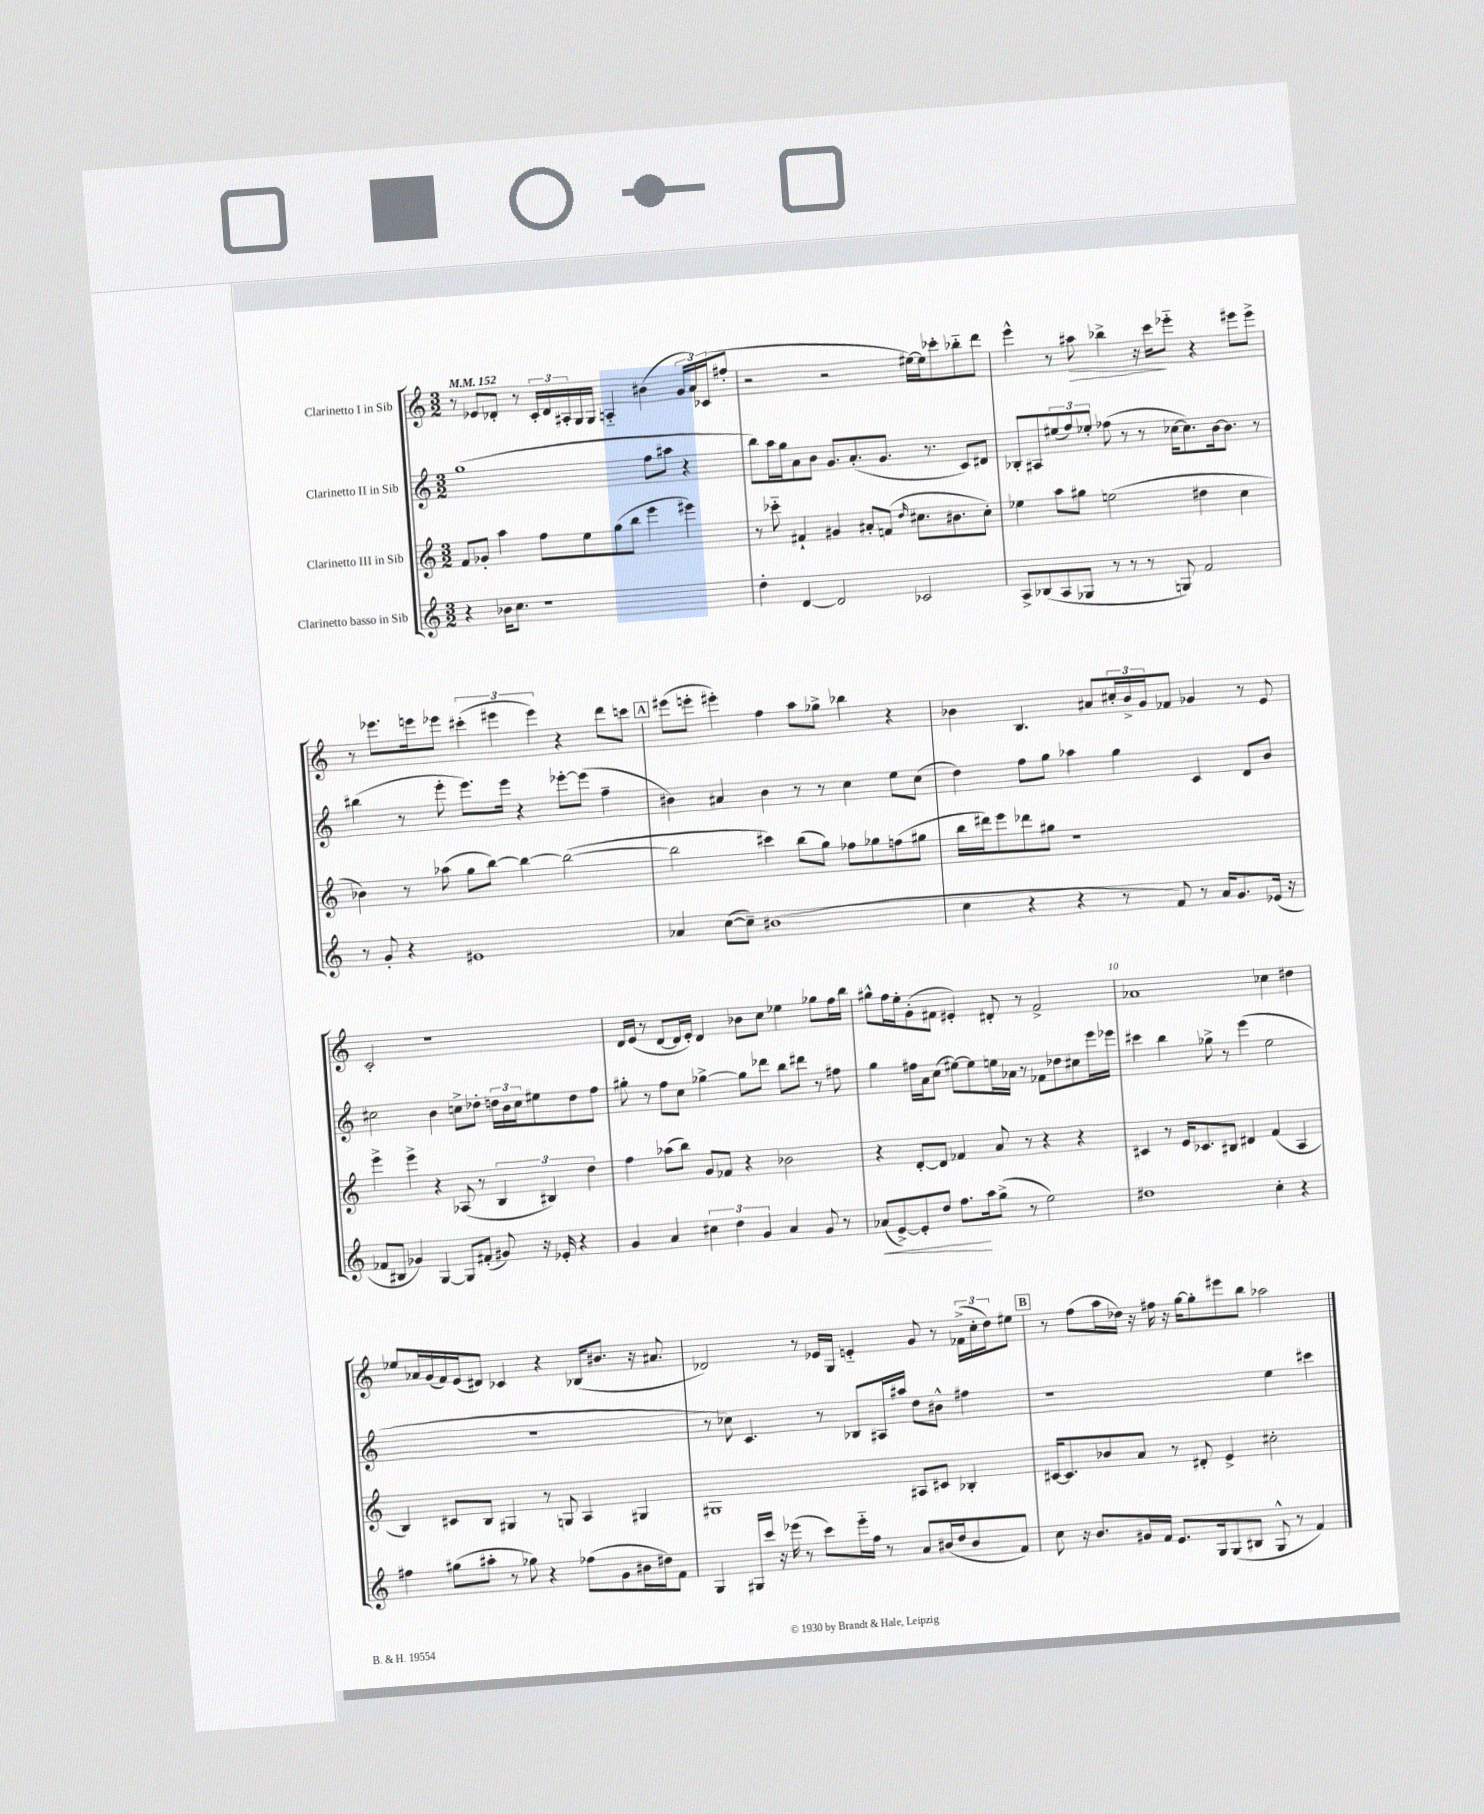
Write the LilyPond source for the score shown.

<<
\new StaffGroup <<
\new Staff = "s0" \with { instrumentName = "Clarinetto I in Sib" } {
    \clef treble \key c \major \numericTimeSignature \time 3/2 \tempo 4 = 152
    r8 ees'8 des'8-. r8 \tuplet 3/2 { c'16-. des'16 ais16-. } g16 g16 a4-_ bis'4( \tuplet 3/2 { g'16 a'16) ces'16( } fis''8-. |
    r2 r2 eis''16~) eis''16 ces'''8-. bes''8-_ d'''8 |
    e'''4-^ r8 ais''8\> bes''4-> r16 c'''16\! ees'''8-_ r4 eis'''8 eis'''8-> |
    r8 ees'''8. e'''16 ees'''8 \tuplet 3/2 { cis'''4-.( eis'''4 eis'''4) } r4 d'''8 c'''8 |
    \mark \markup { \box "A" } eis'''8( e'''8-. eis'''4-.) f''4 a''8 ges''8-> bes''4 r4 |
    bes'4 b4. ais'8 \tuplet 3/2 { cis''16-. bes'16-> g'16 } fes'8 ges'4 r8 e'8 |
    c'2-. r1 |
    d'16 e'16( r8 d'8~ d'16 e'16-.) d'4 bes'8 c''8 ees''4 ges''8 f''16 b''16 |
    gis''8-^ f''16 e''16-. g'8-.( fis'8 eis'4-.) dis'8-. r8 fis'2-> |
    aes'1 ces''4 dis''4 |
    ees''8 aes'16 g'16( f'16) e'16( dis'8) ces'4 r4 bes16( bis'8. r16 ais'8. |
    des'2) r8 ees'16 g16 e'4-_ g'8 r8 \tuplet 3/2 { fes'16->( c''16-. d''16) } eis''8 |
    \mark \markup { \box "B" } r8 f''8( a''16 des''16) r16 fis''16 r16 g''16~ g''8-. eis'''8 b''8 aes''2 \bar "|." |
}
\new Staff = "s1" \with { instrumentName = "Clarinetto II in Sib" } {
    \clef treble \key c \major \numericTimeSignature \time 3/2
    g''1( f''8 ais''8 r4 |
    b''8) a''16 g''16 a'8 b'8 g'8. a'8.-.( g'8. r8. c'8) dis'8 |
    bes8-. ais8 \tuplet 3/2 { eis''8( f''8) ees''8-. } fes''8( r8 r8 ces''16~ ces''8.) b'16~ b'8. r8 |
    bis''4( r8 e'''8-. e'''8.) e'''16 r4 ees'''8~-. ees'''8( f''4-- |
    \mark \markup { \box "A" } bis'4) ais'4 bis'4 r8 r8 c''4 e''8 c''8( |
    d''4) f''8 g''8 aes''4 g''4 c'4 d'8 b'8 |
    cis''2 b'4 c''8-> des''8-. \tuplet 3/2 { d''16 b'16 c''16 } eis''8 d''8 f''8 |
    gis''8-. r8 f''8 c''8 ges''4~-> ges''8 des'''8 b''8 dis'''8 r8 fis''8 |
    g''4 fis''16 a'16 c''8( eis''8~) eis''8 e''16 aes'16 r8 fes'8 des''8 cis''8 e'''16 ees'''16 |
    cis'''4 b''4 ges''8-> r8 e'''4( e''2 |
    R1. |
    r8 ces''8) c'4. r8 bes8 ais16 ais''16 d''8 bis'8-^ fis''4 |
    \mark \markup { \box "B" } r1 e''4 cis'''4 \bar "|." |
}
\new Staff = "s2" \with { instrumentName = "Clarinetto III in Sib" } {
    \clef treble \key c \major \numericTimeSignature \time 3/2
    f'8 ges'8-. a''4 f''8 e''8 g''8( b''8 e'''4 eis'''4) |
    r8 ces'''8-_ fis'4-! gis'4 ais'8-. f'8( \grace { d''16 } cis''8. bis'8. cis''8-.) |
    ees''4 a''8 gis''8 e''2( dis''4 c''4 |
    bes'4) r8 aes''8( g''8 b''8~) b''4~ b''2~( |
    \mark \markup { \box "A" } b''2 cis'''4) b''8( g''8) fes''8 ges''8 f''8( gis''8 |
    b''16 dis'''16) e'''8 des'''8 gis''8 r1 |
    e'''4-> e'''4-> r4 aes8( r8 \tuplet 3/2 { b4 bis4) d''4 } |
    f''4 aes''8( b''8) g'8 fes'8 r4 bes'2 |
    r4 d'8~-. d'8 fes'4 a'8 r8 r4 r4 |
    cis'4 r8 e'16 ces'8. bis8 dis'4 f'4( a4 |
    b4) cis'8 b8 gis4 r8 g8 a4 gis4 |
    gis1 ais8 cis'8 bes4-. |
    \mark \markup { \box "B" } cis'16~ cis'8. bes'8 a'8 r8 dis'8-. e'4-> cis''2-. \bar "|." |
}
\new Staff = "s3" \with { instrumentName = "Clarinetto basso in Sib" } {
    \clef treble \key c \major \numericTimeSignature \time 3/2
    r4 bes'16 c''8. r1 |
    d''4-. d'4~ d'2 ces'2 |
    a8-> bes8( a8 ges8 r8 r8 r8 g8) f'2 |
    r8 g'8-. r4 eis'1 |
    \mark \markup { \box "A" } aes'4 c''8~( c''8--) bis'1( |
    c''4 r4 r4 r8 f'8) r8 a'16 g'8. ees'16( r16 |
    fes'8 bis8 ges'4) g4~ g8 fis'8-.( gis'8) r16 ees'16-. r4 |
    g'4 a'4 \tuplet 3/2 { cis''4 d''4 g'4 } a'4 g'8 r8 |
    aes'8\<( e'8~->) e'8-. d''8 f''8.\! a''16 g''8->( r8 e''2) |
    dis''1 c''4-. r4 |
    fis''4 gis''8( ais''8-. r8 ges''8) r4 fes''8( g'8 bis'16 dis''16) f'8 |
    g4 gis16 c'''16 r16 ees'''16( r8 c'''8) ees'''16-_ f''16 r8 a'8 bis'16( d''16 bis'8 f'8) |
    \mark \markup { \box "B" } c''8 r16 b'8. gis'16 f'16 e'8. g16 g8( bis8 g8-^ r8 f'4) \bar "|." |
}
>>
>>
\layout { \context { \Score \override BarNumber.break-visibility = ##(#f #t #t) barNumberVisibility = #(every-nth-bar-number-visible 5) } }
